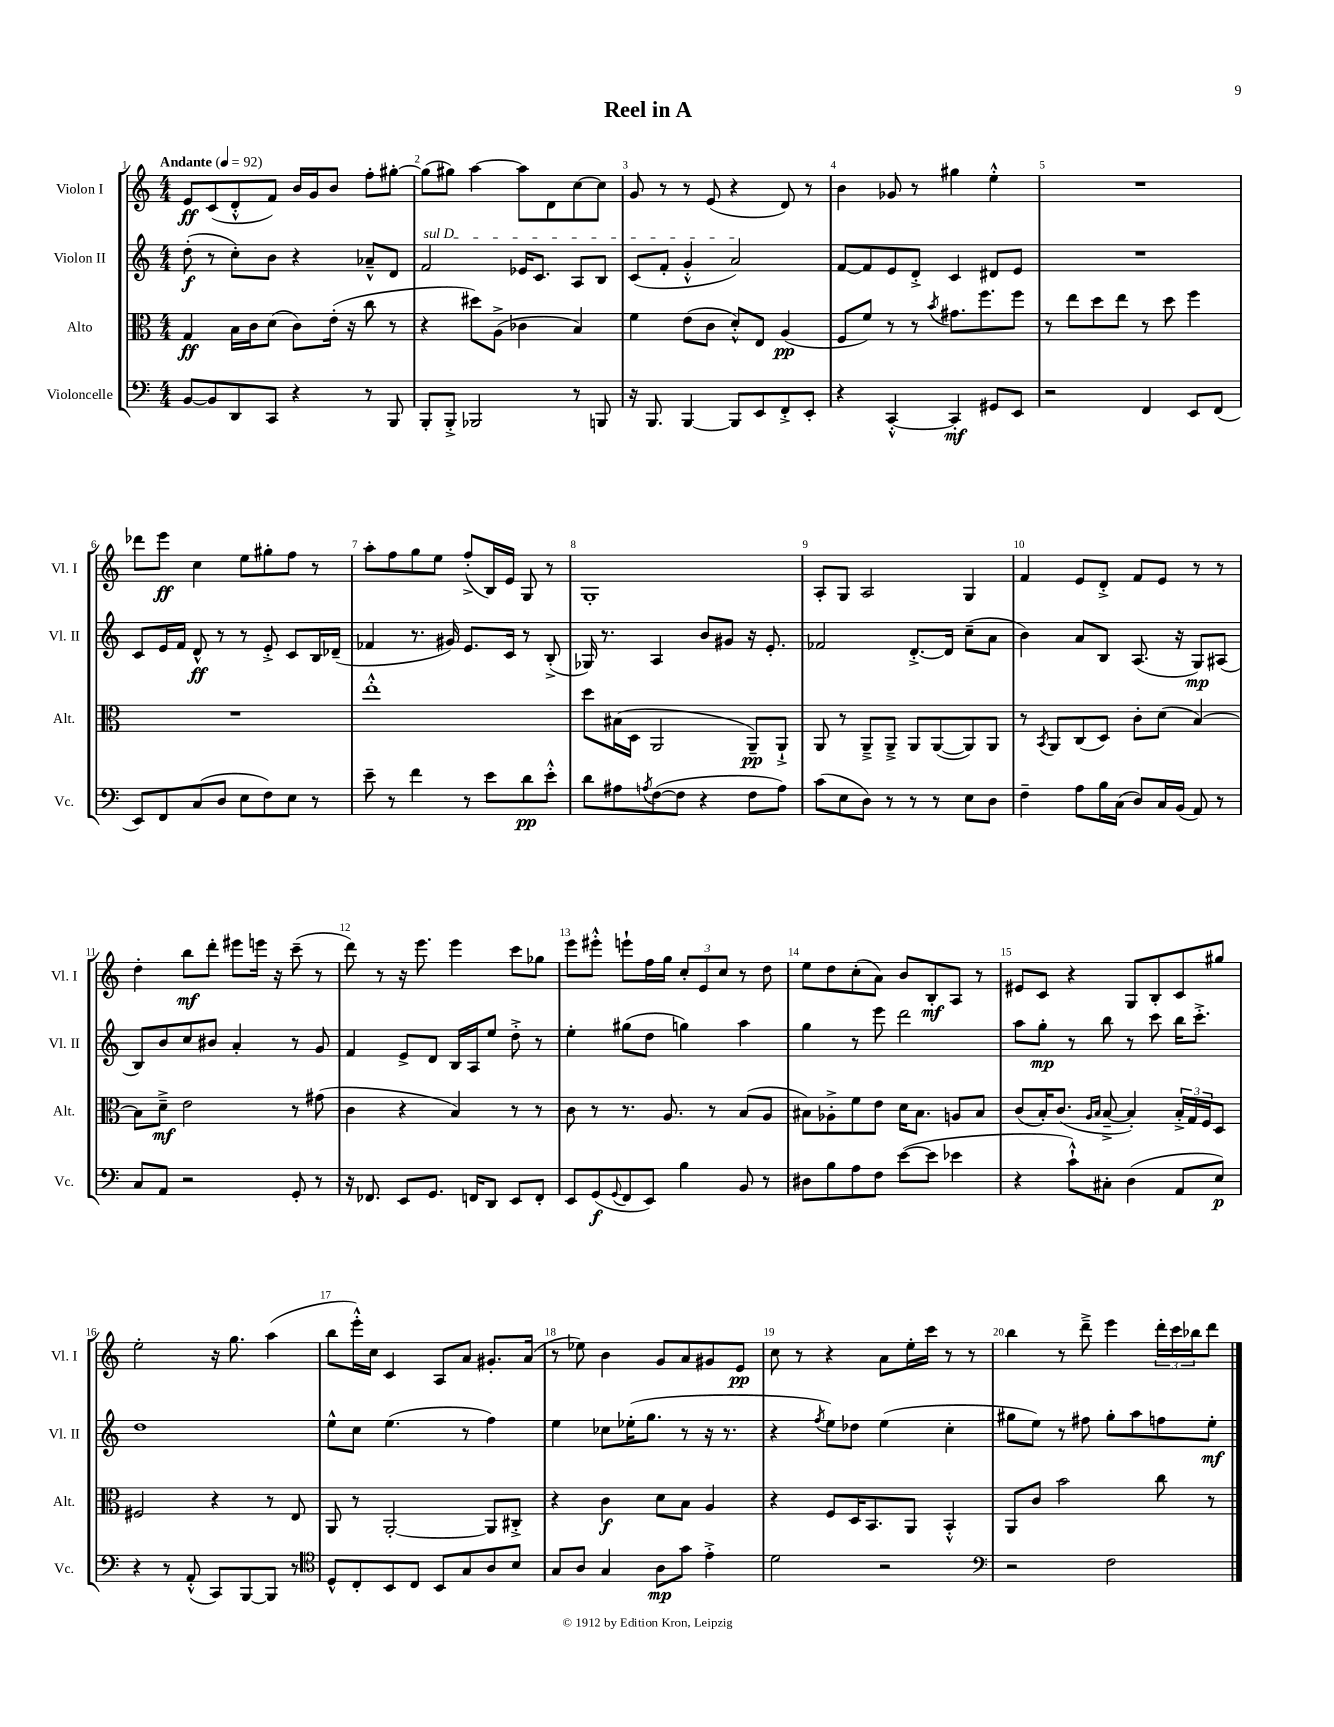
\header { title = "Reel in A" }
<<
\new StaffGroup <<
\new Staff = "s0" \with { instrumentName = "Violon I" shortInstrumentName = "Vl. I" } {
    \clef treble \key c \major \numericTimeSignature \time 4/4 \tempo "Andante" 4 = 92
    e'8\ff c'8( d'8-.-^ f'8) b'16 g'16 b'8 f''8-. gis''8~-. |
    gis''8( gis''8) a''4~ a''8 d'8 c''8~ c''8 |
    g'8 r8 r8 e'8( r4 d'8) r8 |
    b'4 ges'8 r8 gis''4 e''4-.-^ |
    R1 |
    des'''8 e'''8\ff c''4 e''8 gis''8-. f''8 r8 |
    a''8-. f''8 g''8 e''8 f''8-.->( b16) e'16 g8 r8 |
    g1-. |
    a8-. g8 a2 g4 |
    f'4 e'8 d'8-.-> f'8 e'8 r8 r8 |
    d''4-. b''8\mf d'''8-. eis'''8 e'''16 r16 c'''8--( r8 |
    d'''8) r8 r16 e'''8. e'''4 c'''8 ges''8 |
    e'''8 eis'''8-.-^ e'''8-! f''16 g''16 \tuplet 3/2 { c''8-. e'8 c''8 } r8 d''8 |
    e''8 d''8 c''8-.( a'8) b'8 b8-.\mf a8 r8 |
    eis'8 c'8 r4 g8 b8-. c'8 gis''8 |
    e''2-. r16 g''8. a''4( |
    b''8 e'''16-.-^) c''16 c'4 a8 a'8 gis'8.-. a'16( |
    r8 ees''8) b'4 g'8 a'8 gis'8 e'8\pp |
    c''8 r8 r4 a'8 e''16-. c'''16 r8 r8 |
    b''4 r8 d'''8---> e'''4 \tuplet 3/2 { d'''16-. c'''16 bes''16 } d'''8 \bar "|." |
}
\new Staff = "s1" \with { instrumentName = "Violon II" shortInstrumentName = "Vl. II" } {
    \clef treble \key c \major \numericTimeSignature \time 4/4
    d''8-.\f( r8 c''8-.) b'8 r4 aes'8---^ d'8 |
    \once \override TextSpanner.bound-details.left.text = \markup { \italic "sul D" } f'2\startTextSpan ees'16 c'8. a8 b8 |
    c'8( f'8-. g'4-.-^ a'2\stopTextSpan) |
    f'8~ f'8 e'8 d'8-.-> c'4 dis'8 e'8 |
    R1 |
    c'8 e'16 f'16 d'8-^\ff r8 r8 e'8-.-> c'8 b16 des'16--( |
    fes'4 r8. gis'16) e'8. c'16 r8 b8-.->( |
    ges16) r8. a4 b'8 gis'8 r16 e'8.-. |
    fes'2 d'8.~-.-> d'16 c''8--( a'8 |
    b'4) a'8 b8 a8.( r16 g8\mp) ais8( |
    b8) b'8 c''8 bis'8 a'4-. r8 g'8 |
    f'4 e'8-> d'8 b16 a16 e''8 d''8-.-> r8 |
    e''4-. gis''8( d''8 g''4) a''4 |
    g''4 r8 e'''8 d'''2 |
    a''8 g''8-.\mp r8 b''8 r8 c'''8 b''16 c'''8.-.-> |
    d''1 |
    e''8-^ c''8 e''4.( r8 f''4) |
    e''4 ces''8 ees''16-.( g''8. r8 r16 r8. |
    r4 \acciaccatura { f''8 } e''8) des''8 e''4( c''4-. |
    gis''8 e''8) r8 fis''8 gis''8-. a''8 f''8 e''8-.\mf \bar "|." |
}
\new Staff = "s2" \with { instrumentName = "Alto" shortInstrumentName = "Alt." } {
    \clef alto \key c \major \numericTimeSignature \time 4/4
    g4\ff b16 c'16 d'8( c'8) e'16-.( r16 c''8 r8 |
    r4 dis''8) a8->( ces'4 b4) |
    f'4 e'8( c'8 d'8-.-^) e8 a4\pp( |
    f8 f'8) r8 r8 \acciaccatura { b'8 } gis'8. f''8. f''8 |
    r8 e''8 d''8 e''8 r8 d''8 f''4 |
    R1 |
    e''1-.-^ |
    d''8 bis16( d16 a,2 a,8--\pp) a,8-!-> |
    a,8 r8 a,8---> a,8---> a,8 a,8~( a,8) a,8 |
    r8 \acciaccatura { b,8 } a,8 c8( d8) c'8-. d'8( b4~) |
    b8 d'8--->\mf e'2 r8 gis'8( |
    c'4 r4 b4) r8 r8 |
    c'8 r8 r8. a8. r8 b8( a8 |
    bis8) aes8-.-> f'8 e'8 d'16 bis8. a8 bis8 |
    c'8( b16-.) c'8.( \grace { a16 b16 } b8~---> b4-.) \tuplet 3/2 { b16-.-> g16 f16 } d8 |
    fis2 r4 r8 e8 |
    a,8 r8 a,2~-. a,8 cis8-.-> |
    r4 c'4\f d'8 b8 a4 |
    r4 f8 d16 b,8. a,8 b,4-.-^ |
    a,8 c'8 b'2 c''8 r8 \bar "|." |
}
\new Staff = "s3" \with { instrumentName = "Violoncelle" shortInstrumentName = "Vc." } {
    \clef bass \key c \major \numericTimeSignature \time 4/4
    b,8~ b,8 d,8 c,8 r4 r8 b,,8 |
    b,,8-. b,,8-.-> bes,,2 r8 b,,8 |
    r16 b,,8. b,,4~ b,,8 e,8 f,8-.-> e,8-. |
    r4 c,4~-.-^ c,4-.\mf gis,8 e,8 |
    r2 f,4 e,8 f,8( |
    e,8) f,8 c8( d8 e8 f8) e8 r8 |
    e'8-- r8 f'4 r8 e'8 d'8\pp e'8-.-^ |
    d'8 ais8 \acciaccatura { a8 } f8~( f8 r4 f8 a8) |
    c'8( e8 d8) r8 r8 r8 e8 d8 |
    f4-- a8 b16 c16( d8) c16 b,16( a,8) r8 |
    c8 a,8 r2 g,8-. r8 |
    r16 fes,8. e,8 g,8. f,16 d,8 e,8 f,8-. |
    e,8 g,8\f( \appoggiatura { g,8 } f,8 e,8) b4 b,8 r8 |
    dis8 b8 a8 f8 e'8~( e'8 ees'4 |
    r4 c'8-!-^) cis8-. d4( a,8 e8\p) |
    r4 r8 a,8-.-^( c,8) b,,8~ b,,8 r8 |
    \clef tenor d8-^ c8-. b,8 c8 b,8 g8 a8 b8 |
    g8 a8 g4 a8\mp g'8 e'4-.-> |
    d'2 r2 |
    \clef bass r2 f2 \bar "|." |
}
>>
>>
\layout { \context { \Score \override BarNumber.break-visibility = ##(#f #t #t) barNumberVisibility = #all-bar-numbers-visible } }
